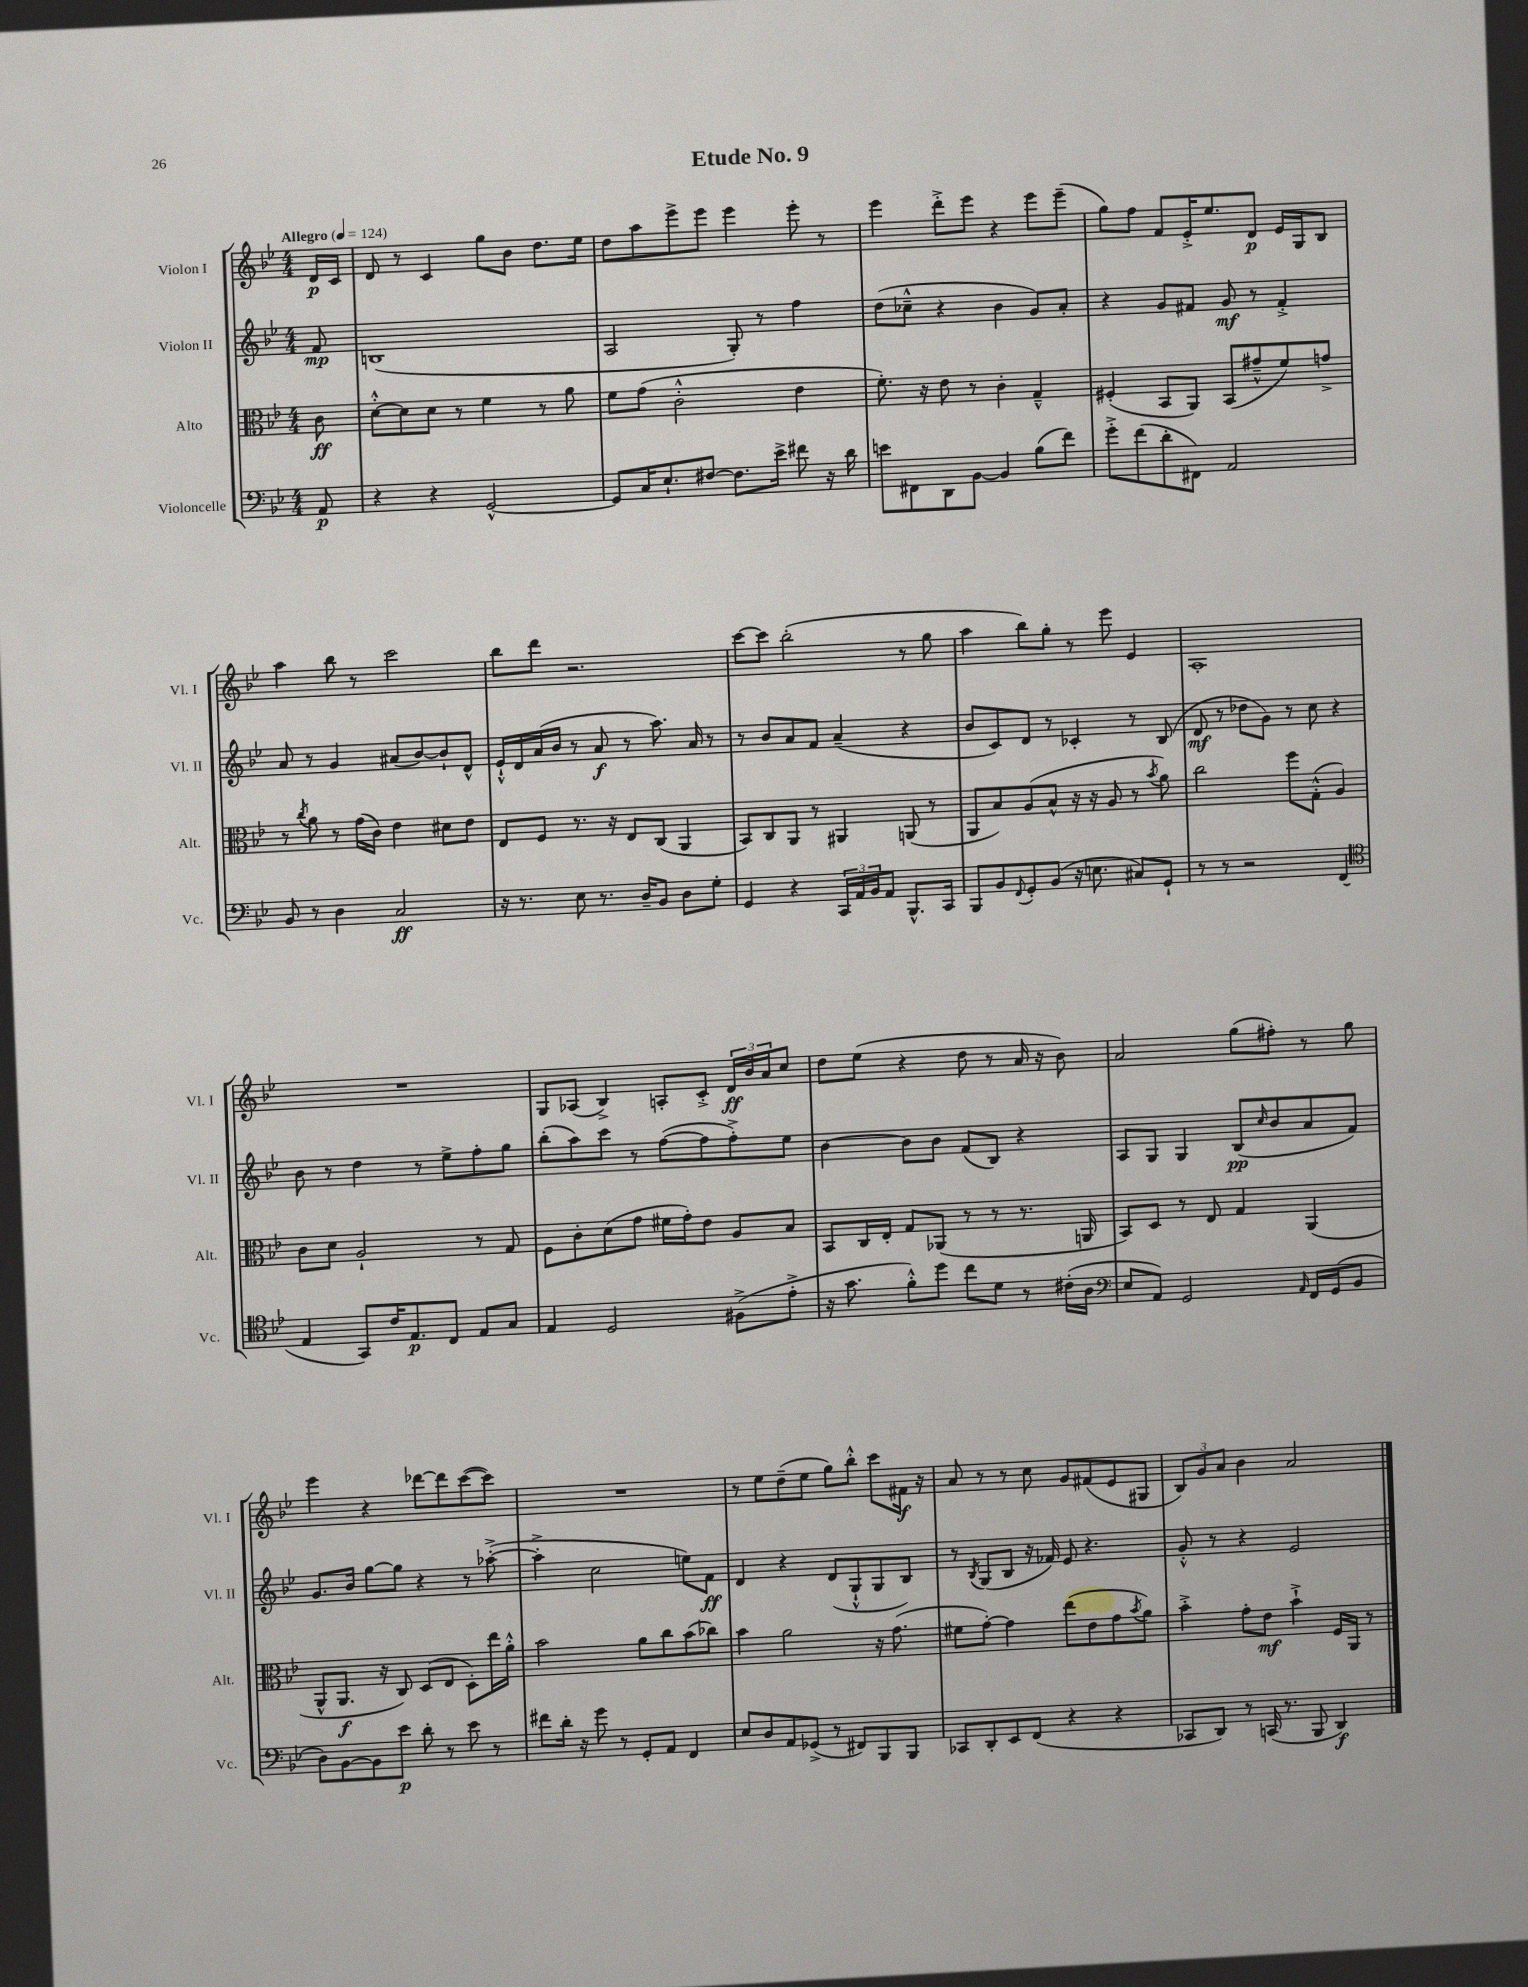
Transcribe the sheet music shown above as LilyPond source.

\header { title = "Etude No. 9" }
<<
\new StaffGroup <<
\new Staff = "s0" \with { instrumentName = "Violon I" shortInstrumentName = "Vl. I" } {
    \clef treble \key bes \major \numericTimeSignature \time 4/4 \partial 8 \tempo "Allegro" 4 = 124
    d'16\p c'16 |
    d'8 r8 c'4 g''8 bes'8 d''8. ees''16 |
    d''8 a''8 ees'''8-> ees'''8 ees'''4 ees'''8-. r8 |
    ees'''4 d'''8-.-> ees'''8 r4 ees'''8 ees'''8--( |
    g''8) f''8 f'8 ees'16-.-> ees''8. d'8\p ees'16 g16 bes8 |
    a''4 bes''8 r8 c'''2 |
    bes''8 d'''8 r2. |
    c'''8~ c'''8 bes''2-.( r8 g''8 |
    a''4 bes''8) g''8-. r8 ees'''8 ees'4 |
    a1-. |
    R1 |
    g8 aes8( bes4->) a8-. c'8-.-> \tuplet 3/2 { d'16\ff bes'16 a'16 } c''8 |
    d''8 ees''8( r4 d''8 r8 a'16 r16 bes'8) |
    a'2 g''8( fis''8-.) r8 g''8 |
    ees'''4 r4 des'''8~ des'''8 c'''8~( c'''8) |
    R1 |
    r8 ees''8 d''8--( ees''8 g''8) bes''8-.-^ c'''8 fis'16\f r16 |
    a'8 r8 r8 c''8 g'8 fis'8( ees'8 gis8 |
    \tuplet 3/2 { bes8) g'8 a'8 } bes'4 a'2 \bar "|." |
}
\new Staff = "s1" \with { instrumentName = "Violon II" shortInstrumentName = "Vl. II" } {
    \clef treble \key bes \major \numericTimeSignature \time 4/4 \partial 8
    f'8\mp |
    b1( |
    a2 g8-.) r8 f''4 |
    d''8( ces''8---^ r4 bes'4 g'8) a'8-. |
    r4 g'8 fis'8 g'8\mf r8 fis'4-.-> |
    a'8 r8 g'4 ais'8( bes'8~) bes'8-! d'8-^ |
    ees'16-!-^ d'16 a'16( bes'16 r8 a'8\f r8 a''8.) a'16 r8 |
    r8 bes'8 a'8 f'8 a'4--( r4 |
    bes'8 c'8) d'8 r8 ces'4-. r8 bes8( |
    d'8\mf r8 des''8 g'8) r8 c''8 r4 |
    bes'8 r8 d''4 r8 ees''8-> f''8-. g''8 |
    bes''8-.( a''8) c'''8 r8 f''8~( f''8 f''8-.->) ees''8 |
    bes'4~ bes'8 bes'8 f'8( bes8) r4 |
    a8 g8 g4 bes8\pp( \grace { c''16 } bes'8 a'8 f'8) |
    g'8. bes'16 g''8~ g''8 r4 r8 aes''8~-.->( |
    aes''4-.-> c''2 e''8) f'8\ff |
    d'4 r4 d'8( g8-!-^ g8 bes8) |
    r8 \acciaccatura { bes8 } g8( bes8 r16 fes'16) ees'8 r4. |
    g'8-.-^ r8 r4 ees'2 \bar "|." |
}
\new Staff = "s2" \with { instrumentName = "Alto" shortInstrumentName = "Alt." } {
    \clef alto \key bes \major \numericTimeSignature \time 4/4 \partial 8
    c'8\ff |
    d'8~-.-^ d'8 d'8 r8 f'4 r8 a'8 |
    f'8 g'8( c'2-.-^ ees'4 |
    f'8.-.) r16 ees'8 r8 c'4-. g4---^ |
    fis4-.( bes,8 a,8) bes,8( gis'8---^ f'8) g'8-> |
    r8 \acciaccatura { c''8 } a'8 r8 g'16( c'16) ees'4 dis'8 ees'8 |
    ees8 f8 r8. r16 ees8 c8( a,4 |
    bes,8) c8 a,8 r8 ais,4 a,8( r8 |
    a,8 bes8) a8( bes8-^ r16 r16 a8 r8 \acciaccatura { bes'8 } a'8) |
    c''2 f''8 g8-.-^( a4) |
    c'8 d'8 a2-! r8 g8 |
    f8 c'8-. d'8( g'8 fis'16 g'16-.) ees'8 a8 bes8 |
    bes,8 c16 ees16-. g8 aes,8( r8 r8 r8. a,16 |
    bes,8) d8 r8 ees8 g4 a,4( |
    a,8-^ a,8.\f r16 c8) d8( ees8 d8-.) ees''16 a'16-.-^ |
    bes'2 a'8 c''8 bes'8( ces''8) |
    bes'4 a'2 r16 g'8.( |
    fis'8 g'8~-.) g'4 ees''8( ees'8 g'8 \acciaccatura { bes'8 } a'8) |
    bes'4-.-> g'8-. ees'8\mf bes'4-!-> f16 a,16 r8 \bar "|." |
}
\new Staff = "s3" \with { instrumentName = "Violoncelle" shortInstrumentName = "Vc." } {
    \clef bass \key bes \major \numericTimeSignature \time 4/4 \partial 8
    a,8\p |
    r4 r4 g,2~-^ |
    g,8 c16 ees8.-! fis8~ fis8. ees'16-> fis'8 r16 d'16 |
    e'8 fis,8 d,8 bes,8~ bes,4 bes8( f'8) |
    g'8-.-> f'8( d'8-. fis,8) a,2 |
    bes,8 r8 d4 c2\ff |
    r16 r8. ees8 r8. d16-- bes,8 d8 g8-. |
    g,4 r4 \tuplet 3/2 { c,16 a,16 bes,16 } a,8 bes,,8.-^ c,16 |
    bes,,8 bes,8 \appoggiatura { f,8 } g,8-. bes,8( r16 e8. cis8) g,8-! |
    r8 r8 r2 f,4( |
    \clef tenor ees4 g,8) c'16 ees8.\p c8 ees8 g8 |
    ees4 d2 fis8->( ees'8-.-> |
    r16 g'8. f'8-.-^) d''8 c''8 d'8 r8 cis'16-.( a16 |
    \clef bass ees8 a,8) g,2 \grace { a,16 } f,16 g,16( bes,8 |
    d8) bes,8~ bes,8 ees'8\p d'8-. r8 ees'8 r8 |
    fis'8 d'16-. r16 g'8 r8 g,8-. a,8 f,4 |
    ees8 d8 a,8 ges,8->( r8 fis,8) bes,,8 bes,,8 |
    ces,8 d,8-. ees,8 f,8( r4 r4 |
    ces,8 d,8) r8 c,16( r8. bes,,8 d,4\f) \bar "|." |
}
>>
>>
\layout { \context { \Score \remove "Bar_number_engraver" } }
